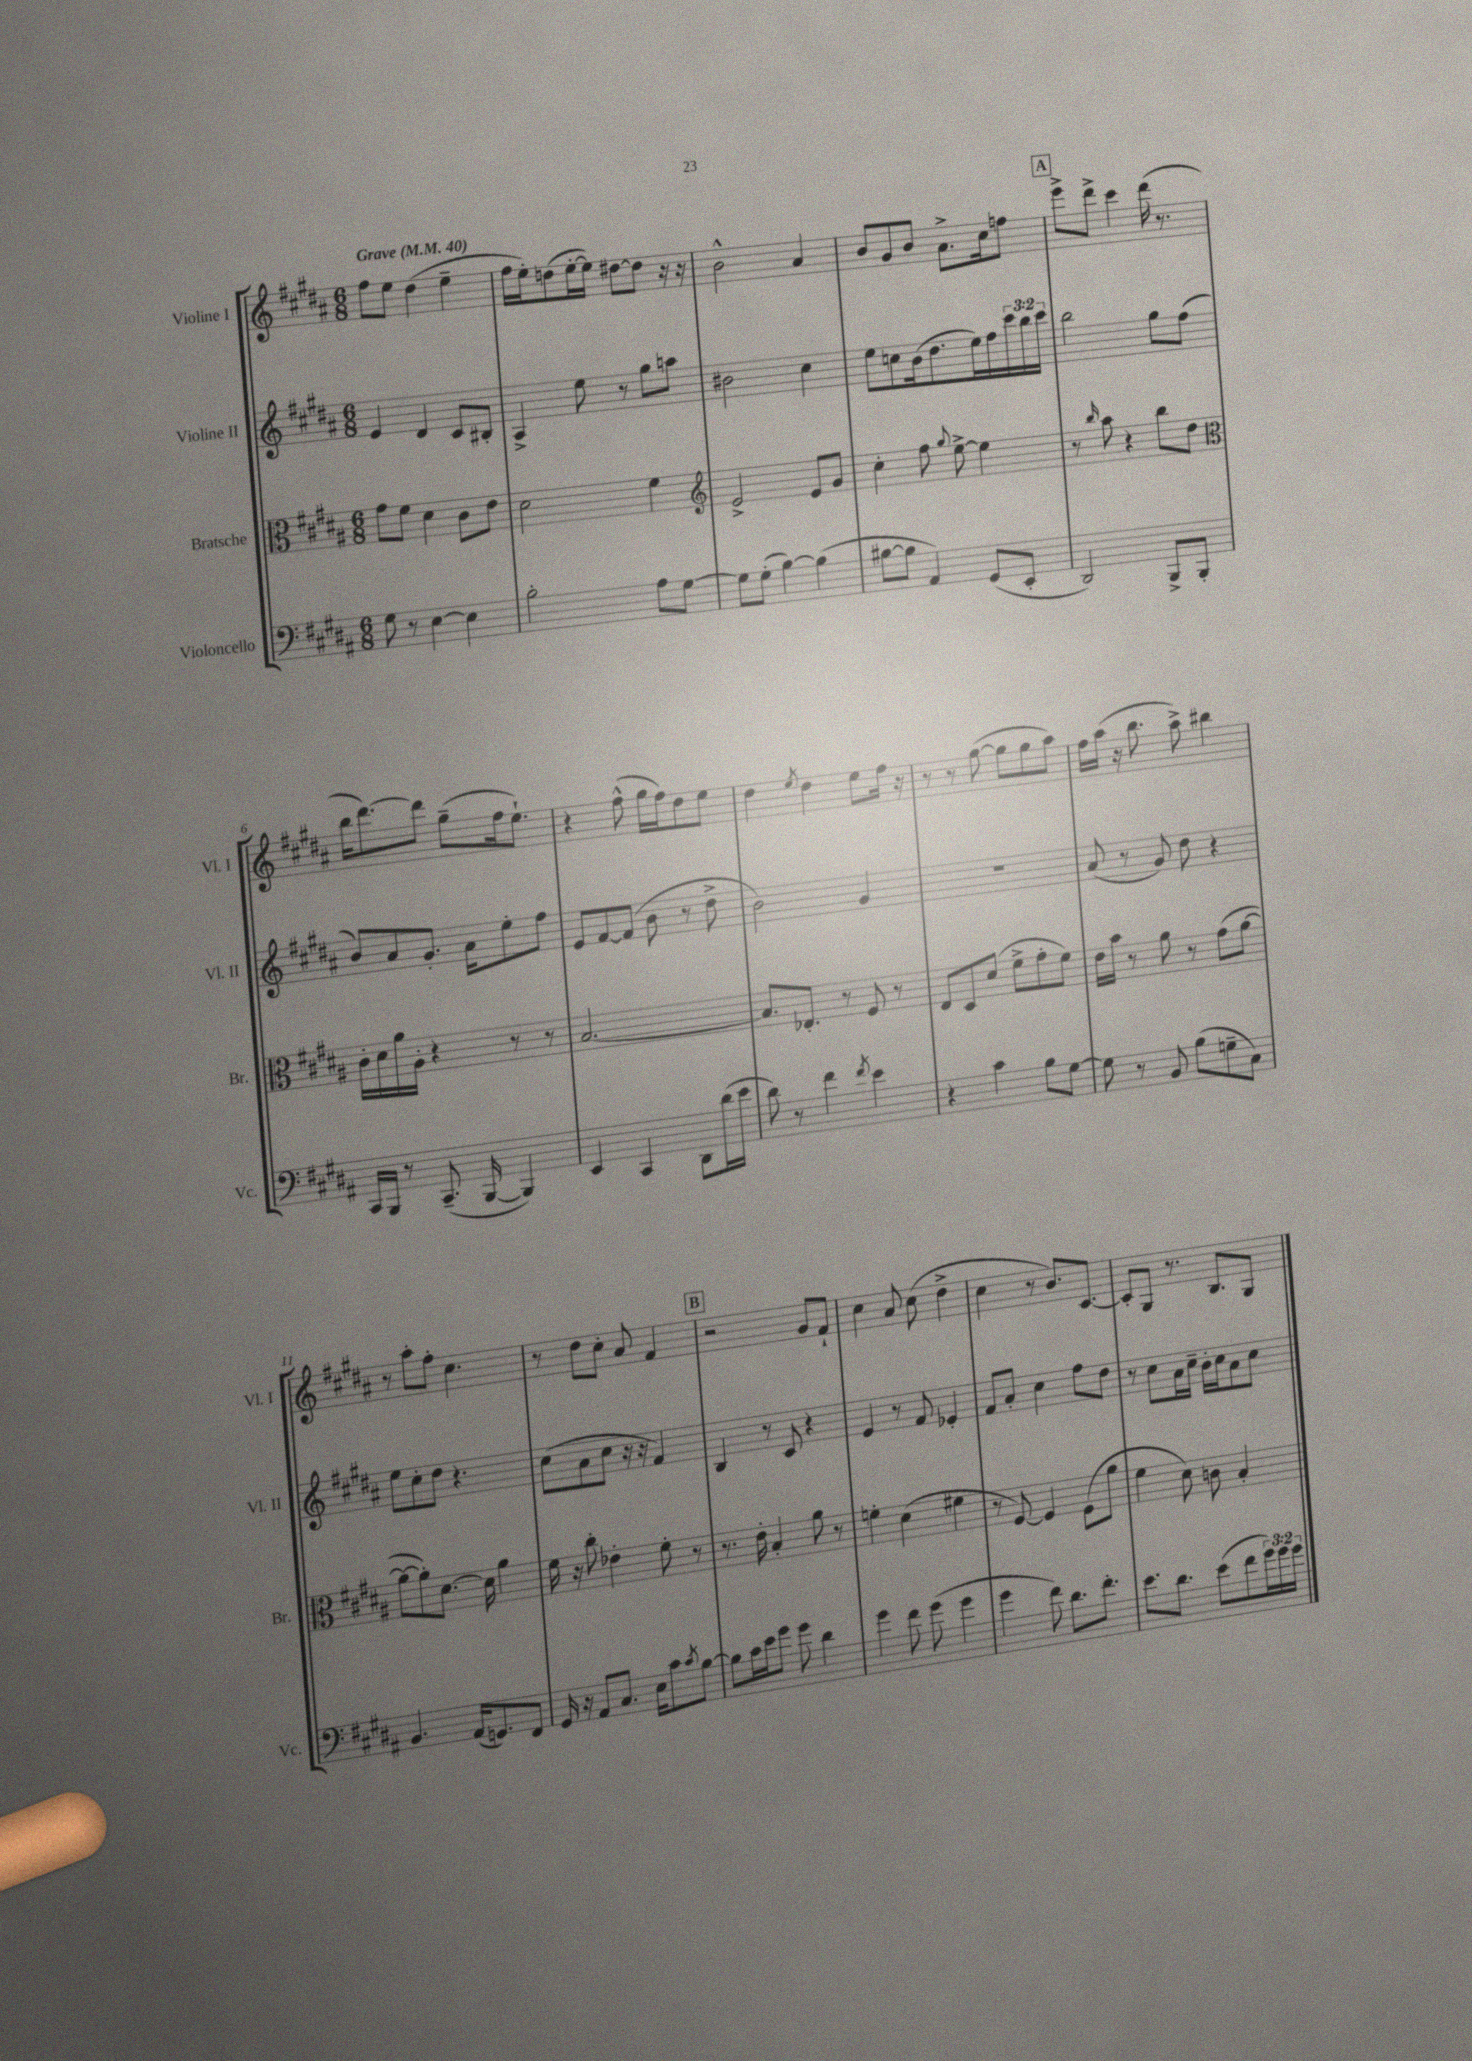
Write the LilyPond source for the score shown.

<<
\new StaffGroup <<
\new Staff = "s0" \with { instrumentName = "Violine I" shortInstrumentName = "Vl. I" } {
    \clef treble \key b \major \numericTimeSignature \time 6/8 \tempo "Grave" 4 = 40
    fis''8 e''8 dis''4( e''4-- |
    fis''16 e''16-.) d''8( e''16~-. e''16) dis''8~ dis''8 r16 r16 |
    b'2-^ ais'4 |
    b'8 gis'8 b'8 ais'8.-> cis''16 f''8 |
    \mark \markup { \box "A" } e'''8-> dis'''8-> cis'''4 dis'''16( r8. |
    b''16 dis'''8.~) dis'''8 gis''8--( fis''16 e''8.-!) |
    r4 fis''8-^( gis''16 fis''16) dis''8 e''8 |
    dis''4 \acciaccatura { e''8 } dis''4 e''8 fis''16 r16 |
    r8 r8 gis''8~( gis''8 gis''8 ais''8) |
    fis''16 ais''16( r16 b''8. ais''8->) bis''4 |
    r8 ais''8-. fis''8-. cis''4. |
    r8 dis''8 cis''8-. ais'8 fis'4 |
    \mark \markup { \box "B" } r2 gis'8 fis'8-! |
    cis''4 ais'8 cis''8( dis''4-> |
    cis''4 r8 b'8.) cis'8.~ |
    cis'8-. gis8 r8. b8. gis8 \bar "|." |
}
\new Staff = "s1" \with { instrumentName = "Violine II" shortInstrumentName = "Vl. II" } {
    \clef treble \key b \major \numericTimeSignature \time 6/8 \override Staff.TupletNumber.text = #tuplet-number::calc-fraction-text
    e'4 dis'4 cis'8 bis8-. |
    ais4-> e''8 r8 gis''8 a''8 |
    bis'2 cis''4 |
    e''8 c''8 b'16( dis''8. e''16) fis''16 \tuplet 3/2 { cis'''16 b''16 cis'''16 } |
    \mark \markup { \box "A" } b''2 gis''8 fis''8( |
    b'8) ais'8 gis'8.-. ais'16 e''8-. fis''8 |
    e'8 fis'8~ fis'8( b'8 r8 dis''8-> |
    b'2) gis'4 |
    R2. |
    ais'8( r8 gis'8) dis''8 r4 |
    e''8 cis''8-. dis''8 r4. |
    cis''8( ais'8 cis''8 r16 r16 fis'4) |
    \mark \markup { \box "B" } b4 r8 cis'8 r4 |
    e'4 r8 fis'8 ees'4-. |
    fis'8 ais'8-. cis''4 fis''8 dis''8 |
    r8 cis''8 ais'16 cis''16-- b'16-. cis''16 ais'8 cis''8 \bar "|." |
}
\new Staff = "s2" \with { instrumentName = "Bratsche" shortInstrumentName = "Br." } {
    \clef alto \key b \major \numericTimeSignature \time 6/8
    gis'8 fis'8 dis'4 cis'8 e'8 |
    dis'2 fis'4 |
    \clef treble e'2-> e'8 gis'8 |
    cis''4-. fis''8 \appoggiatura { gis''8 } e''8~-> e''4 |
    \mark \markup { \box "A" } r8 \grace { b''16 } ais''8 r4 b''8 dis''8 |
    \clef alto cis'16-. dis'16 ais'16 ais16-. r4 r8 r8 |
    b2.~ |
    b8. ees8.-. r8 fis8 r8 |
    e8 dis8 dis'8( fis'8-> gis'8-. fis'8) |
    e'16 b'16 r8 ais'8 r8 gis'8( ais'8~ |
    ais'8~ ais'8-.) dis'8.~ dis'16 ais'4 |
    fis'16 r16 cis''8-. ees'4-. fis'8-. r8 |
    \mark \markup { \box "B" } r8. e'16-. b4-. ais'8 r8 |
    f'4-. dis'4( fis'4 |
    r8 fis8~) fis4 fis8( ais'8 |
    fis'4 dis'8) c'8 b4-. \bar "|." |
}
\new Staff = "s3" \with { instrumentName = "Violoncello" shortInstrumentName = "Vc." } {
    \clef bass \key b \major \numericTimeSignature \time 6/8 \override Staff.TupletNumber.text = #tuplet-number::calc-fraction-text
    gis8 r8 e4~ e4 |
    b2-. ais8 gis8~ |
    gis8 gis8-.( b4~) b4( |
    bis8~ bis8 ais,4) gis,8( e,8-. |
    \mark \markup { \box "A" } dis,2) b,,8-> b,,8-. |
    cis,16 b,,16 r8 cis,8.--( b,,16~ b,,4) |
    e,4 cis,4 dis,8 dis'16( e'16 |
    dis'8) r8 fis'4 \acciaccatura { fis'8 } e'4 |
    r4 cis'4 b8 gis8~ |
    gis8 r8 b,8 b8( g8-- cis8) |
    b,4. ais,16( g,8.) fis,8 |
    gis,16 r16 ais,8 cis8. e16 cis'8 \acciaccatura { cis'8 } b8~ |
    \mark \markup { \box "B" } b8 cis'16 e'16 gis'8 gis'8 dis'4 |
    gis'4 fis'8 gis'8( gis'4 |
    gis'4 fis'8) dis'8. fis'8.-. |
    e'8. dis'8. e'8( fis'8 \tuplet 3/2 { gis'16) gis'16 gis'16 } \bar "|." |
}
>>
>>
